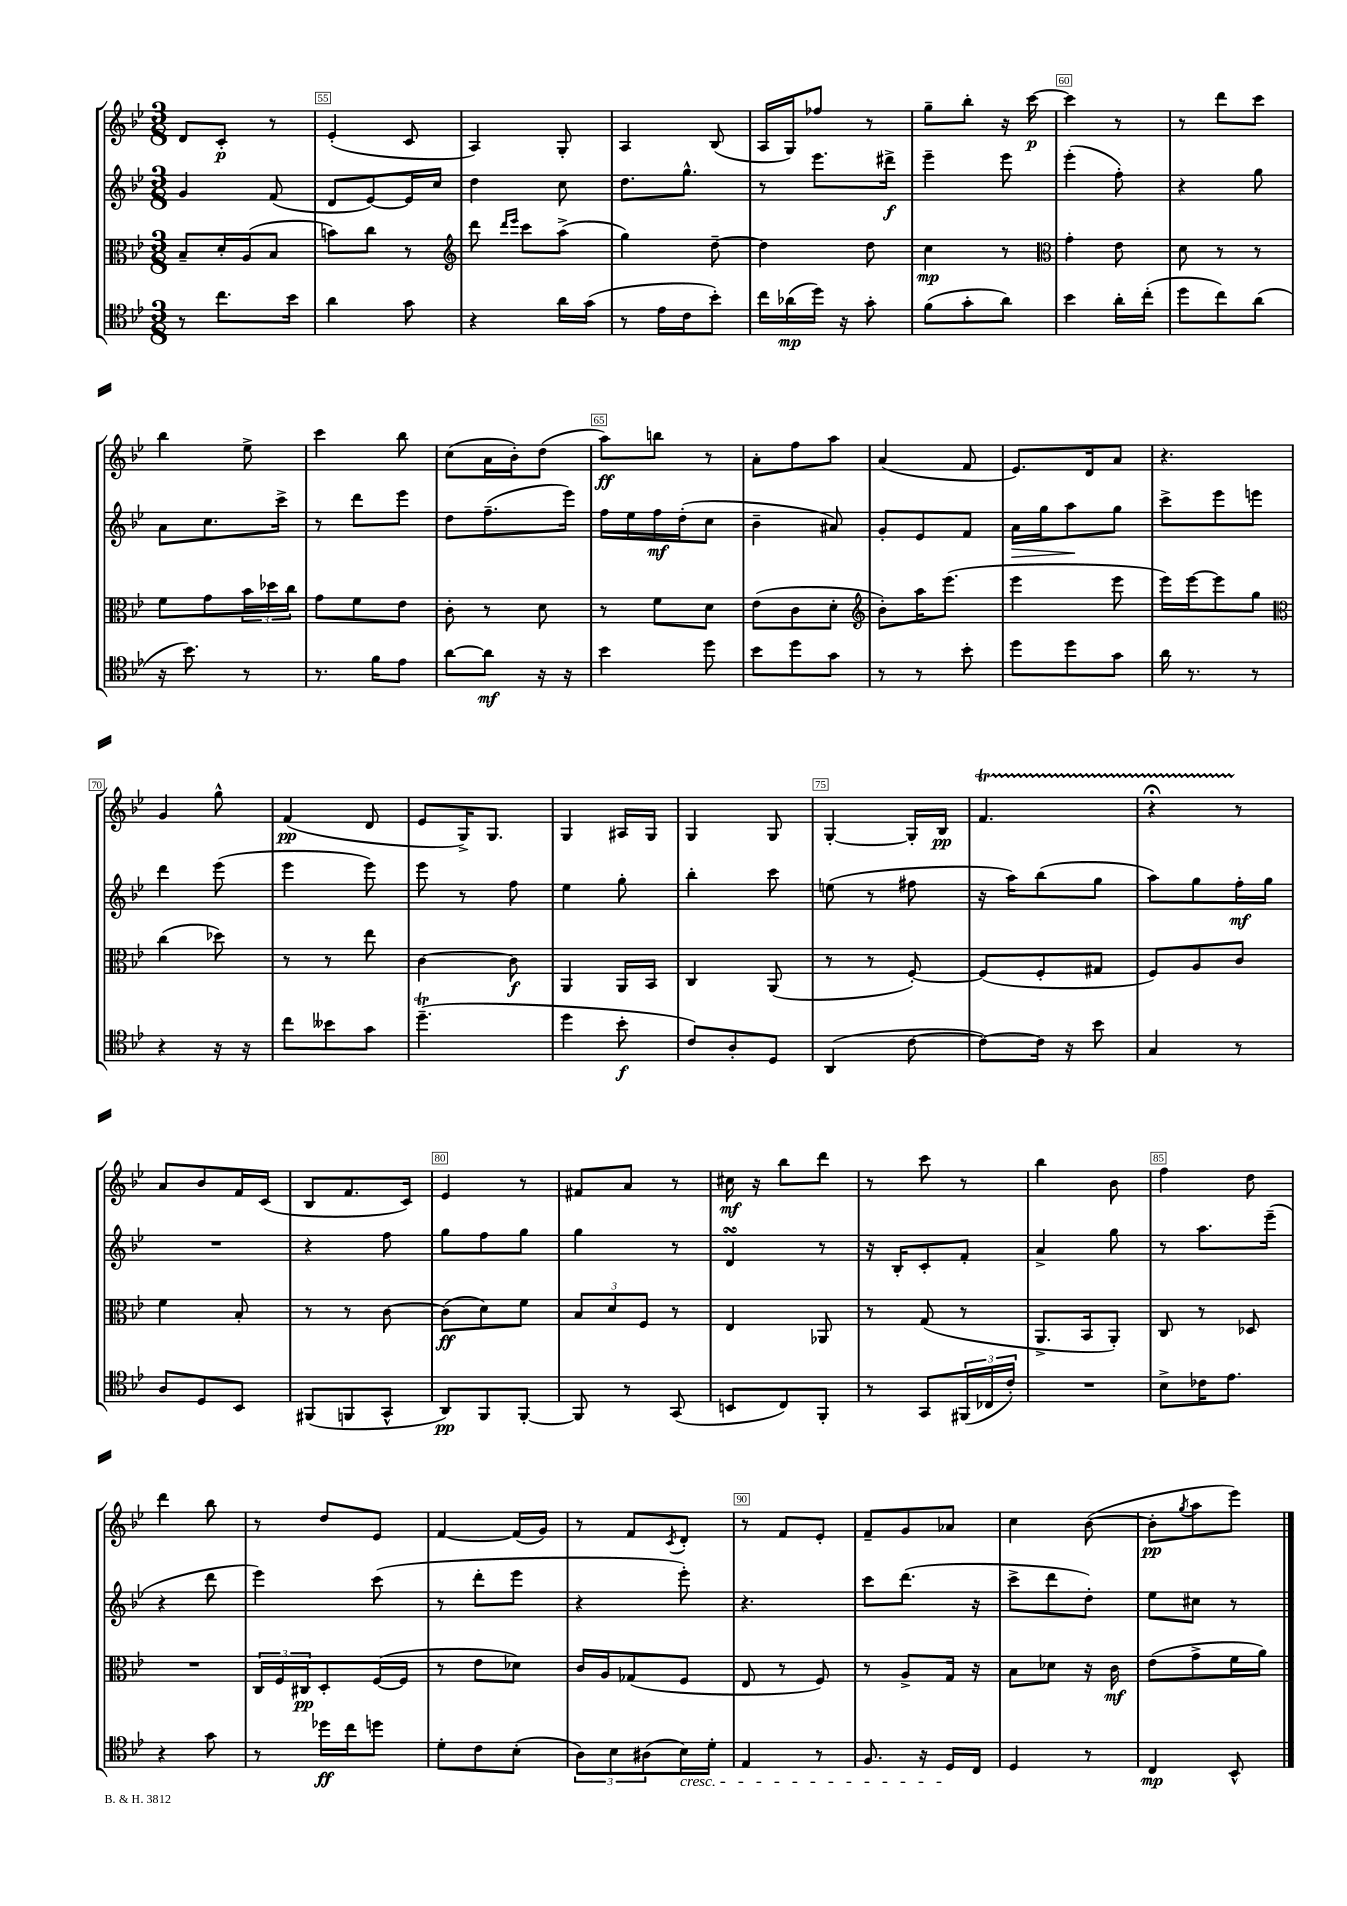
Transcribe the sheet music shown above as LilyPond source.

<<
\new StaffGroup <<
\new Staff = "s0" {
    \clef treble \key bes \major \numericTimeSignature \time 3/8
    d'8 c'8-.\p r8 |
    ees'4-.( c'8 |
    a4) g8-. |
    a4 bes8( |
    a16 g16) fes''8 r8 |
    g''8-- bes''8-. r16 c'''16~\p |
    c'''4 r8 |
    r8 d'''8 c'''8 |
    bes''4 ees''8-> |
    c'''4 bes''8 |
    c''8( a'16 bes'16-.) d''8( |
    a''8\ff) b''8 r8 |
    a'8-. f''8 a''8 |
    a'4( f'8 |
    ees'8.) d'16 a'8 |
    r4. |
    g'4 g''8-^ |
    f'4\pp( d'8 |
    ees'8 g16->) g8. |
    g4 ais16 g16 |
    g4 g8 |
    g4~-. g16-. bes16\pp |
    f'4.\startTrillSpan |
    r4\fermata r8\stopTrillSpan |
    a'8 bes'8 f'16 c'16( |
    bes8 f'8. c'16) |
    ees'4 r8 |
    fis'8 a'8 r8 |
    cis''16\mf r16 bes''8 d'''8 |
    r8 c'''8 r8 |
    bes''4 bes'8 |
    f''4 d''8 |
    d'''4 bes''8 |
    r8 d''8 ees'8 |
    f'4~ f'16( g'16) |
    r8 f'8 \acciaccatura { c'8 } d'8-. |
    r8 f'8 ees'8-. |
    f'8-- g'8 aes'8 |
    c''4 bes'8~( |
    bes'8-.\pp \acciaccatura { g''8 } a''8 ees'''8) \bar "|." |
}
\new Staff = "s1" {
    \clef treble \key bes \major \numericTimeSignature \time 3/8
    g'4 f'8( |
    d'8 ees'8~) ees'16 c''16 |
    d''4 c''8 |
    d''8. g''8.-^ |
    r8 ees'''8. dis'''16->\f |
    ees'''4-- ees'''8 |
    ees'''4-.( f''8-.) |
    r4 g''8 |
    a'8 c''8. c'''16-> |
    r8 d'''8 ees'''8 |
    d''8 f''8.--( ees'''16) |
    f''16 ees''16 f''16\mf d''16-.( c''8 |
    bes'4-- ais'8) |
    g'8-. ees'8 f'8 |
    a'16\> g''16 a''8\! g''8 |
    c'''8-> ees'''8 e'''8 |
    d'''4 ees'''8( |
    ees'''4 ees'''8) |
    ees'''8 r8 f''8 |
    ees''4 g''8-. |
    bes''4-. c'''8 |
    e''8( r8 fis''8 |
    r16 a''16) bes''8( g''8 |
    a''8) g''8 f''16-.\mf g''16 |
    R4. |
    r4 f''8 |
    g''8 f''8 g''8 |
    g''4 r8 |
    d'4\turn r8 |
    r16 bes16-. c'8-. f'8-. |
    a'4-> g''8 |
    r8 a''8. ees'''16--( |
    r4 d'''8 |
    ees'''4) c'''8( |
    r8 d'''8-. ees'''8 |
    r4 ees'''8-.) |
    r4. |
    c'''8 d'''8.( r16 |
    c'''8-> d'''8 d''8-.) |
    ees''8 cis''8 r8 \bar "|." |
}
\new Staff = "s2" {
    \clef alto \key bes \major \numericTimeSignature \time 3/8
    bes8-- d'16-. a16( bes8 |
    b'8) c''8 r8 |
    \clef treble d'''8 \grace { d'''16 ees'''16 } c'''8 a''8->( |
    g''4) d''8~-- |
    d''4 d''8 |
    c''4\mp r8 |
    \clef alto g'4-. ees'8 |
    d'8 r8 r8 |
    f'8 g'8 \tuplet 3/2 { bes'16 des''16 c''16 } |
    g'8 f'8 ees'8 |
    c'8-. r8 d'8 |
    r8 f'8 d'8 |
    ees'8( c'8 d'8-. |
    \clef treble bes'8-.) a''16 ees'''8.( |
    ees'''4 ees'''8 |
    ees'''16) ees'''16~ ees'''8 g''8 |
    \clef alto c''4( des''8) |
    r8 r8 ees''8 |
    c'4~ c'8\f |
    a,4 a,16 bes,16 |
    c4 a,8( |
    r8 r8 f8~-.) |
    f8( f8-. gis8 |
    f8) a8 c'8 |
    f'4 bes8-. |
    r8 r8 c'8~ |
    c'8\ff( d'8) f'8 |
    \tuplet 3/2 { bes8 d'8 f8 } r8 |
    ees4 aes,8 |
    r8 g8( r8 |
    a,8.-> bes,16 a,8-.) |
    c8 r8 des8 |
    R4. |
    \tuplet 3/2 { c16 f16 cis16\pp } d8-. f16~( f16 |
    r8 ees'8 des'8) |
    c'16 a16 ges8( f8 |
    ees8 r8 f8) |
    r8 a8-> g16 r16 |
    bes8 des'8 r16 c'16\mf |
    ees'8( g'8-> f'16 a'16) \bar "|." |
}
\new Staff = "s3" {
    \clef tenor \key bes \major \numericTimeSignature \time 3/8
    r8 c''8. bes'16 |
    a'4 g'8 |
    r4 a'16 g'16( |
    r8 ees'16 c'16 bes'8-.) |
    c''16 aes'16\mp( d''16) r16 g'8-. |
    f'8( g'8-. a'8) |
    bes'4 a'16-. c''16-.( |
    d''8 c''8) a'8( |
    r16 bes'8.) r8 |
    r8. f'16 ees'8 |
    a'8~ a'8\mf r16 r16 |
    bes'4 d''8 |
    bes'8 d''8 g'8 |
    r8 r8 bes'8-. |
    d''8 d''8 g'8 |
    a'16 r8. r8 |
    r4 r16 r16 |
    c''8 beses'8 g'8 |
    d''4.--\trill( |
    d''4 bes'8-.\f |
    c'8) a8-. d8 |
    a,4( c'8~ |
    c'8~) c'16 r16 bes'8 |
    g4 r8 |
    a8 d8 bes,8 |
    fis,8( f,8 g,8-^ |
    a,8\pp) f,8 f,8~-. |
    f,8 r8 g,8( |
    b,8 c8) f,8-. |
    r8 g,8 \tuplet 3/2 { fis,16( ces16 c'16-.) } |
    R4. |
    bes8-> ces'16 ees'8. |
    r4 g'8 |
    r8 des''16\ff c''16 d''8 |
    d'8-. c'8 bes8-.( |
    \tuplet 3/2 { a8) bes8 ais8( } bes16\cresc) d'16-. |
    ees4 r8 |
    f8. r16 d16\! c16 |
    d4 r8 |
    c4\mp bes,8-^ \bar "|." |
}
>>
>>
\layout { \context { \Score currentBarNumber = #54 \override BarNumber.break-visibility = ##(#f #t #t) barNumberVisibility = #(every-nth-bar-number-visible 5) \override BarNumber.stencil = #(make-stencil-boxer 0.1 0.3 ly:text-interface::print) } }
